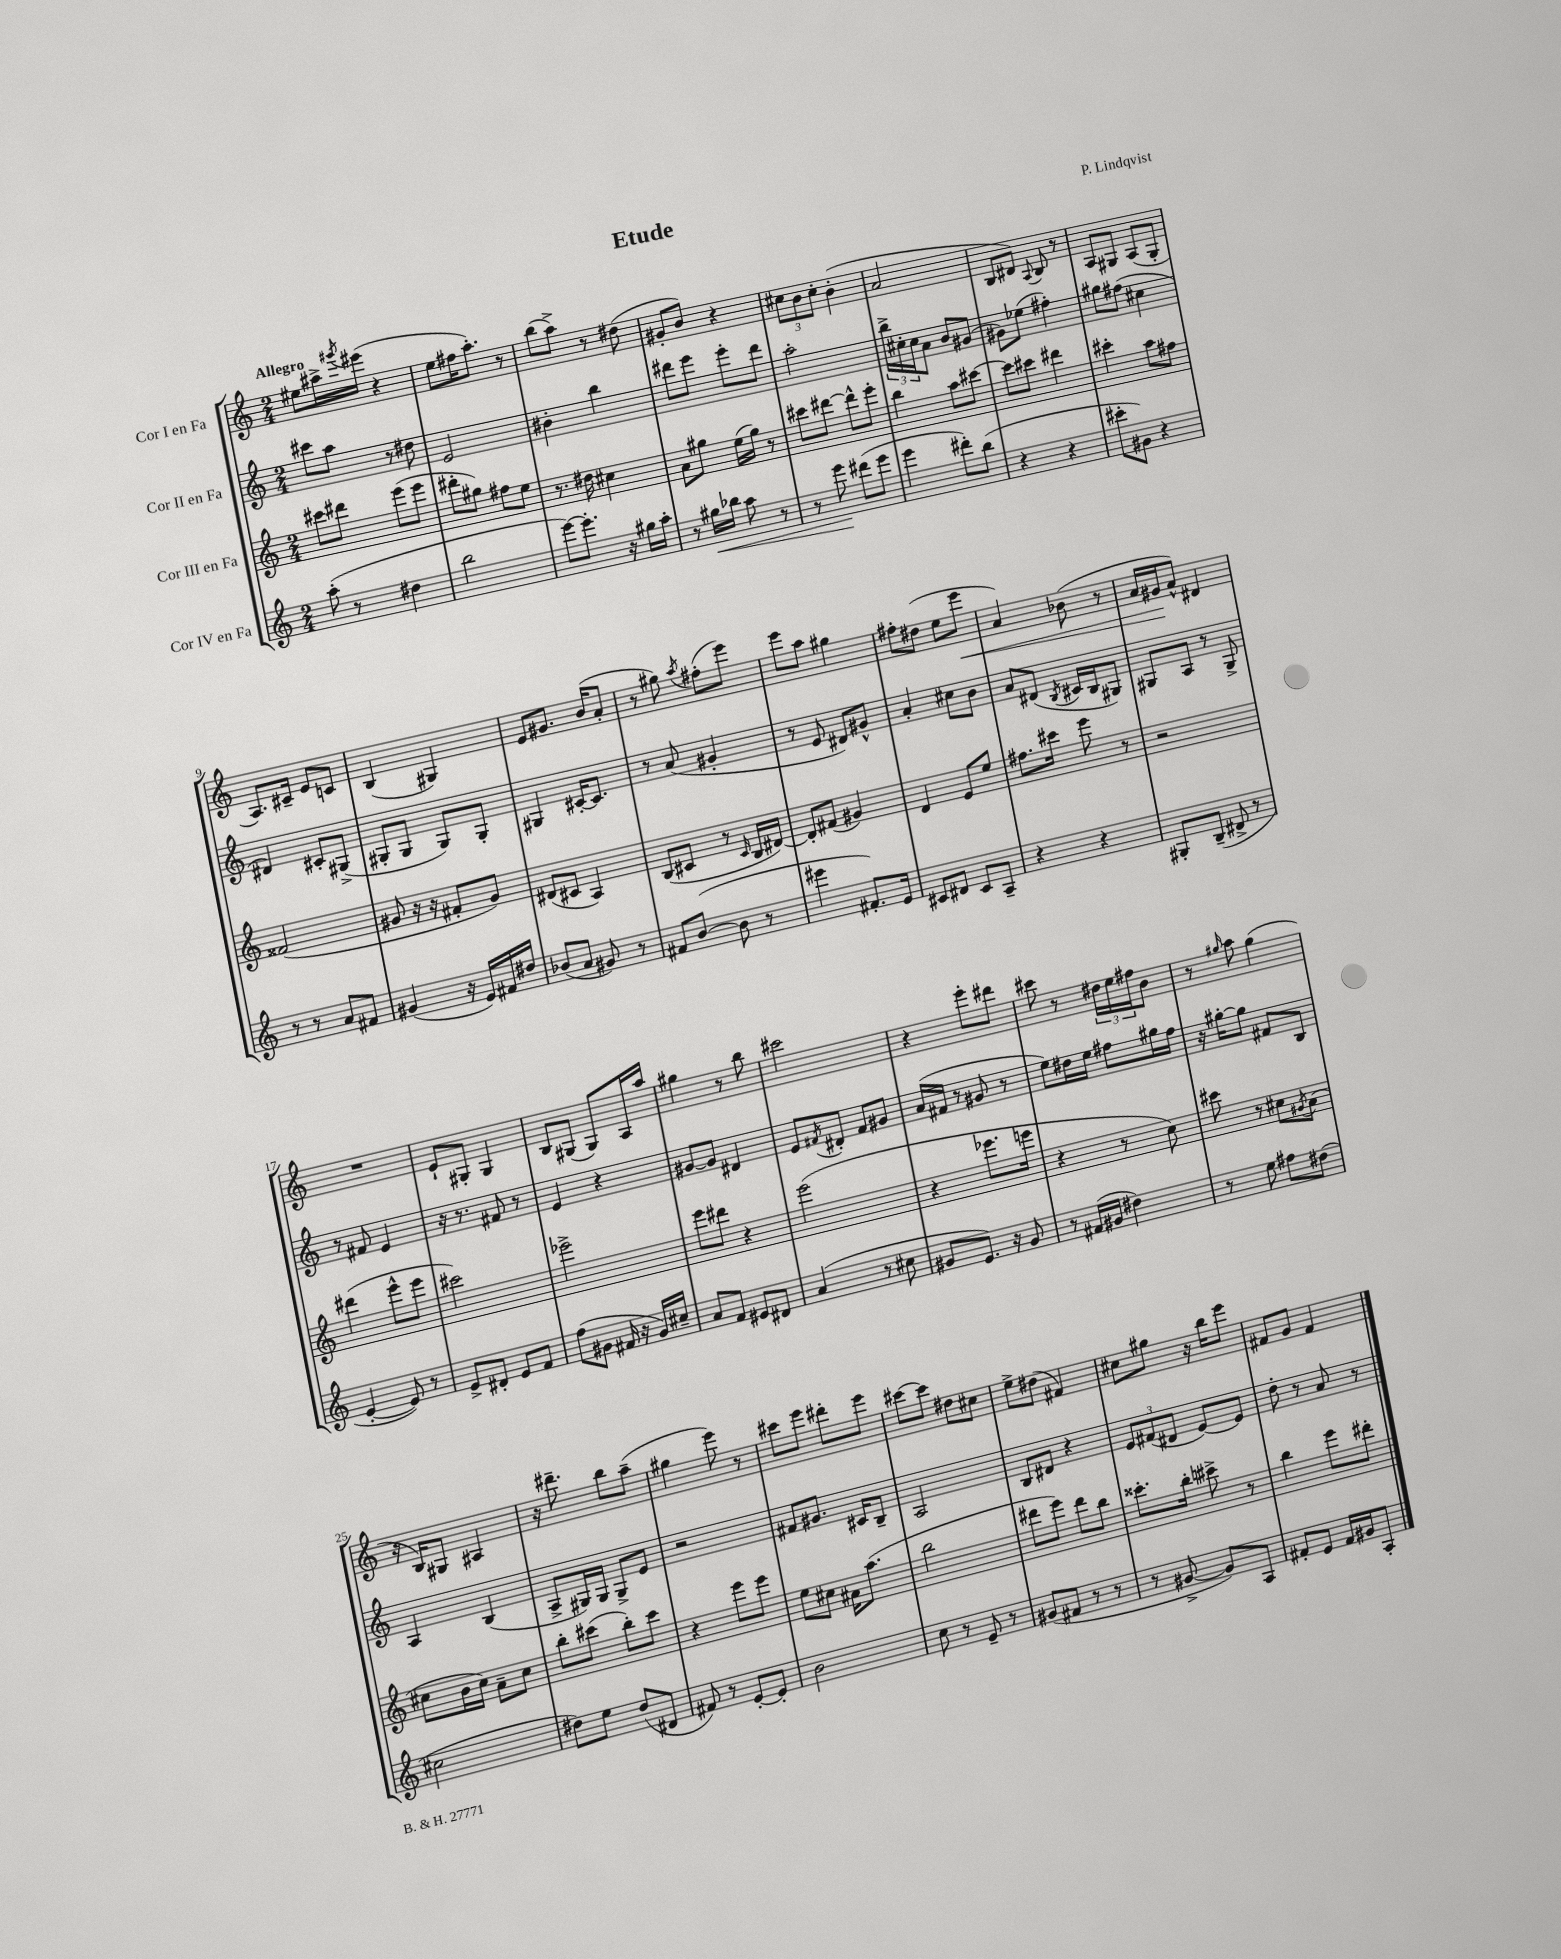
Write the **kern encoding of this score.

**kern	**dynam	**kern	**kern	**kern	**dynam
*part4	*part4	*part3	*part2	*part1	*part1
*staff4	*staff4	*staff3	*staff2	*staff1	*staff1
*I"Cor IV en Fa	*	*I"Cor III en Fa	*I"Cor II en Fa	*I"Cor I en Fa	*
*clefG2	*	*clefG2	*clefG2	*clefG2	*
*k[]	*	*k[]	*k[]	*k[]	*
*M2/4	*	*M2/4	*M2/4	*M2/4	*
=1	=1	=1	=1	=1	=1
!	!	!	!	!LO:TX:a:B:t=Allegro	!
(8aa'\	.	8ccc#X\L	8ccc#X\L	8ee#X\L	.
8r	.	8ddd#X\J	8aa\J	16aa#X^\L	.
.	.	.	.	8qggg#X/	.
.	.	.	.	(16eee#X\JJ	.
4dd#X\	.	(8eee\L	8r	4r	.
.	.	8eee\J	8dd#X\	.	.
=2	=2	=2	=2	=2	=2
2bb\	.	8ddd#X'\L	2e/	8ee\L	.
.	.	8gg#X\J)	.	16ff#X\K	.
.	.	.	.	8.aa'\J)	.
.	.	8ff#X\L	.	.	.
.	.	8ee\J	.	8r	.
=3	=3	=3	=3	=3	=3
[8eee\L)	.	8.r	4b#X'\	(8bb\L	.
8.eee'\J]	.	.	.	8aa^\J)	.
.	.	16dd#X\	.	.	.
.	.	4cc#X\	4bb\	8r	.
16r	.	.	.	.	.
16gg#X\LL	.	.	.	(8dd#X\	.
16aa'\JJ	.	.	.	.	.
=4	=4	=4	=4	=4	=4
8r	.	8a\L	8ddd#X\L	8g#X'/L	.
!	!LO:HP:b	!	!	!	!
16gg#X\LL	<	8gg#X\J	8eee\J	8b/J)	.
16bb-X\JJ	.	.	.	.	.
8aa\	.	(16ee\LL	8eee'\L	4r	.
.	.	16gg#\JJ)	.	.	.
8r	.	8r	8ddd#\J	.	.
=5	=5	=5	=5	=5	=5
8r	.	8ccc#X\L	2aa'\	12cc#X\L	.
.	.	.	.	12b\	.
8eee\	.	[8ddd#X\J	.	.	.
.	.	.	.	12cc#'\J	.
(8ddd#X\L	[	8ddd#^^\L]	.	(4b'\	.
8eee\J	.	8eee'\J	.	.	.
=6	=6	=6	=6	=6	=6
4eee\	.	4bb\	24bb^\LL	2a/	.
.	.	.	24cc#X'\	.	.
.	.	.	24cc#\J	.	.
.	.	.	8a\J	.	.
8ddd#X'\L)	.	8aa\L	8b/L	.	.
(8bb\J	.	[8ccc#X\J	(8g#X/J	.	.
=7	=7	=7	=7	=7	=7
4r	.	8ccc#\L]	8g#X\L)	8B/L	.
.	.	8ccc#X\J	(8ee-X\J	8d#X/J)	.
.	.	.	.	8qqA/	.
4r	.	4ddd#X\	4ff#X'\)	8B/	.
.	.	.	.	8r	.
=8	=8	=8	=8	=8	=8
8ccc#X'\L	.	4ccc#X'\	8gg#X\L	8A/L	.
8g#X\J)	.	.	(8ff#X\J	8G#X/J	.
4r	.	8aa\L	4cc#X\	(8A/L	.
.	.	8ff#X\J	.	8G#'/J	.
!!LO:LB:g=z
=9	=9	=9	=9	=9	=9
8r	.	(2f##X/	4d#X/)	8.A/L)	.
8r	.	.	.	.	.
.	.	.	.	16c#X~/Jk	.
8a/L	.	.	8c#X'/L	8e/L	.
8f#X/J	.	.	(8G#X^/J	8cn/J	.
=10	=10	=10	=10	=10	=10
(4g#X/	.	8g#X/	8G#X'/L	(4B/	.
.	.	16r	8G#/J	.	.
.	.	16r	.	.	.
16r	.	8f#X'/L	8G#/L)	4G#X/)	.
16e/LL)	.	.	.	.	.
16f#X/	.	8g#/J)	8G#'/J	.	.
16dd#X/JJ	.	.	.	.	.
=11	=11	=11	=11	=11	=11
(8b-X/L	.	(8d#X/L	4G#X/	8e/L	.
8a/J	.	8c#X/J	.	8.g#X/J	.
8g#X/)	.	4A/)	[16c#X'/KL	.	.
.	.	.	8.c#/J]	(16b/KL	.
8r	.	.	.	8a'/J	.
=12	=12	=12	=12	=12	=12
8f#X/L	.	(8B/L	8r	8r	.
([8b/J	.	8c#X/J	(8a/	8gg#X\)	.
.	.	.	.	8qaa/	.
8b\]	.	8r	4g#X'/	(8ff#X'\L	.
.	.	16qqc#/	.	.	.
8r	.	16B/LL	.	8eee\J)	.
.	.	[16d#X/JJ)	.	.	.
=13	=13	=13	=13	=13	=13
4eee#X\	.	8d#'/L]	8r	8eee\L	.
.	.	(8f#X/J	8e/	8aa\J	.
8.f#X'/L)	.	4g#X/)	8d#X/L)	4gg#X\	.
.	.	.	8g#X^^/J	.	.
16e/Jk	.	.	.	.	.
=14	=14	=14	=14	=14	=14
8c#X/L	.	4d/	4a'/	8ff#X'\L	.
8d#X/J	.	.	.	(8dd#X\J	.
8c#/L	.	8e/L	8cc#X\L	8ee\L	.
!	!	!	!	!	!LO:HP:b
8A~/J	.	8ee/J	8b\J	8eee\J	<
=15	=15	=15	=15	=15	=15
4r	.	8.ff#X\L	8a/L	4a/)	.
.	.	.	(8d#X/J	.	.
.	.	16ccc#X\Jk	.	.	.
.	.	.	8qB/	.	.
4r	.	8eee\	16c#X/LL	(8b-X\	.
.	.	.	16B/J	.	.
.	.	8r	8G#X/J)	8r	.
=16	=16	=16	=16	=16	=16
8G#X'/L	.	2r	8G#X/L	16a/LL	.
.	.	.	.	16g#X/J	.
(8B~/J	.	.	8A/J	8a^^/J)	[
8d#X^/	.	.	8r	4d#X/	.
8r	.	.	8G#^/	.	.
!!LO:LB:g=z
=17	=17	=17	=17	=17	=17
[4e'/	.	(4ddd#X\	8r	2r	.
.	.	.	8f#X/	.	.
8e/])	.	8eee^^\L	4e/	.	.
8r	.	8eee\J	.	.	.
=18	=18	=18	=18	=18	=18
8e^/L	.	2ccc#X\)	16r	8e`/L	.
.	.	.	8.r	.	.
8d#X'/J	.	.	.	8G#X'/J	.
8e/L	.	.	8f#X/	4G#/	.
8f/J	.	.	8r	.	.
=19	=19	=19	=19	=19	=19
(8ff\L	.	2eee-X^\	4e/	8B/L	.
8g#X\J	.	.	.	(8G#X/J	.
16f#X/	.	.	4r	8G#/L)	.
16r	.	.	.	.	.
16g#/LL)	.	.	.	16A/L	.
16cc#X~/JJ	.	.	.	16aa/JJ	.
=20	=20	=20	=20	=20	=20
8a/L	.	8eee\L	[8g#X/L	4gg#X\	.
8f/J	.	8ddd#X\J	8g#/J]	.	.
8e#X/L	.	4r	4d#X/	8r	.
8d#X/J	.	.	.	8bb\	.
=21	=21	=21	=21	=21	=21
(4a/	.	(2eee\	8e/L	2ccc#X\	.
.	.	.	8qf#X/	.	.
.	.	.	8d#X'/J	.	.
8r	.	.	8f#/L	.	.
8cc#X\	.	.	8g#X/J	.	.
=22	=22	=22	=22	=22	=22
8g#X/L	.	4r	(16a/LL	4r	.
.	.	.	16f#X/JJ	.	.
8.e/J)	.	.	8r	.	.
.	.	8.eee-X\L	8g#X/	8eee'\L	.
16r	.	.	.	.	.
8g#/	.	.	8r	8ddd#X\J	.
.	.	16eeen\Jk	.	.	.
=23	=23	=23	=23	=23	=23
8r	.	4r	8ee\L)	8ccc#X\	.
(16f#X/LL	.	.	16dd#X\L	8r	.
16g#X/JJ	.	.	16ee\JJ	.	.
4dd#X\)	.	8r	8ff#X\L	24dd#X\LL	.
.	.	.	.	24ee\	.
.	.	.	.	24ff#X\J	.
.	.	8cc\)	16gg#X\L	8b\J	.
.	.	.	16ff#\JJ	.	.
=24	=24	=24	=24	=24	=24
8r	.	8ccc#X\	16r	8r	.
.	.	.	[16gg#X'\KL	.	.
.	.	.	.	16qqgg#X/	.
8ee\	.	8r	8gg#\J]	8aa\	.
8ff#X\L	.	8cc#X\L	8f#X/L	(4gg#\	.
.	.	8qg#X/	.	.	.
(8dd#X\J	.	(8a\J	8B/J	.	.
!!LO:LB:g=z
=25	=25	=25	=25	=25	=25
2cc#X\	.	8cc#X\L	4A/	16r	.
.	.	.	.	16B/KL)	.
.	.	16b\L	.	8G#X/J	.
.	.	16cc#\JJ)	.	.	.
.	.	8a~\L	(4B/	4A#X/	.
.	.	8cc#\J	.	.	.
=26	=26	=26	=26	=26	=26
8dd#X\L)	.	8bb'\L	8A^/L	16r	.
.	.	.	.	8.ddd#X~\	.
8ee\J	.	(8ccc#X\J	16G#X/L)	.	.
.	.	.	16G#/JJ	.	.
(8dd#/L	.	8bb'\L)	8G#^/L	8bb\L	.
8d#X/J	.	8ccc#\J	8e/J	(8aa~\J	.
=27	=27	=27	=27	=27	=27
8f#X/)	.	4r	2r	4gg#X\	.
8r	.	.	.	.	.
[8e'/L	.	8eee\L	.	8eee\)	.
8e'/J]	.	8eee\J	.	8r	.
=28	=28	=28	=28	=28	=28
2b\	.	8ee\L	8f#X/L	8ccc#X\L	.
.	.	8cc#X\J	8.g#X/J	8eee\J	.
.	.	16a#X\KL	.	8ddd#X'\L	.
.	.	(8.aa\J	16c#X/KL	.	.
.	.	.	8B~/J	8eee\J	.
=29	=29	=29	=29	=29	=29
8cc\	.	2bb\	2A/	[8ccc#X\L	.
8r	.	.	.	8ccc#\J]	.
8e~/	.	.	.	8dd#X\L	.
8r	.	.	.	8cc#X\J	.
=30	=30	=30	=30	=30	=30
(8g#X/L	.	8ddd#X\L	8B/L	8ee^\L	.
8f#X/J	.	8eee\J)	8d#X/J	(8dd#X\J	.
8r	.	8ddd#\L	4r	4f#X/)	.
8r	.	8bb\J	.	.	.
=31	=31	=31	=31	=31	=31
8r	.	8.ccc##X'\L	12e/L	8cc#X\L	.
.	.	.	(12f#X/	.	.
[8g#X^/	.	.	.	8gg#X\J	.
.	.	.	12d#X/J	.	.
.	.	16bb'\Jk	.	.	.
8g#/L])	.	8ccc#X^\	[8e/L)	16r	.
.	.	.	.	16bb\KL	.
8A/J	.	8r	8e/J]	8eee\J	.
=32	=32	=32	=32	=32	=32
8f#X'/L	.	4bb\	8dd'\	8f#X/L	.
8e/J	.	.	8r	8g/J	.
16f#/LL	.	8eee\L	8a/	4f#/	.
16g#X/J	.	.	.	.	.
8A'/J	.	8ddd#X'\J	8r	.	.
==	==	==	==	==	==
*-	*-	*-	*-	*-	*-
